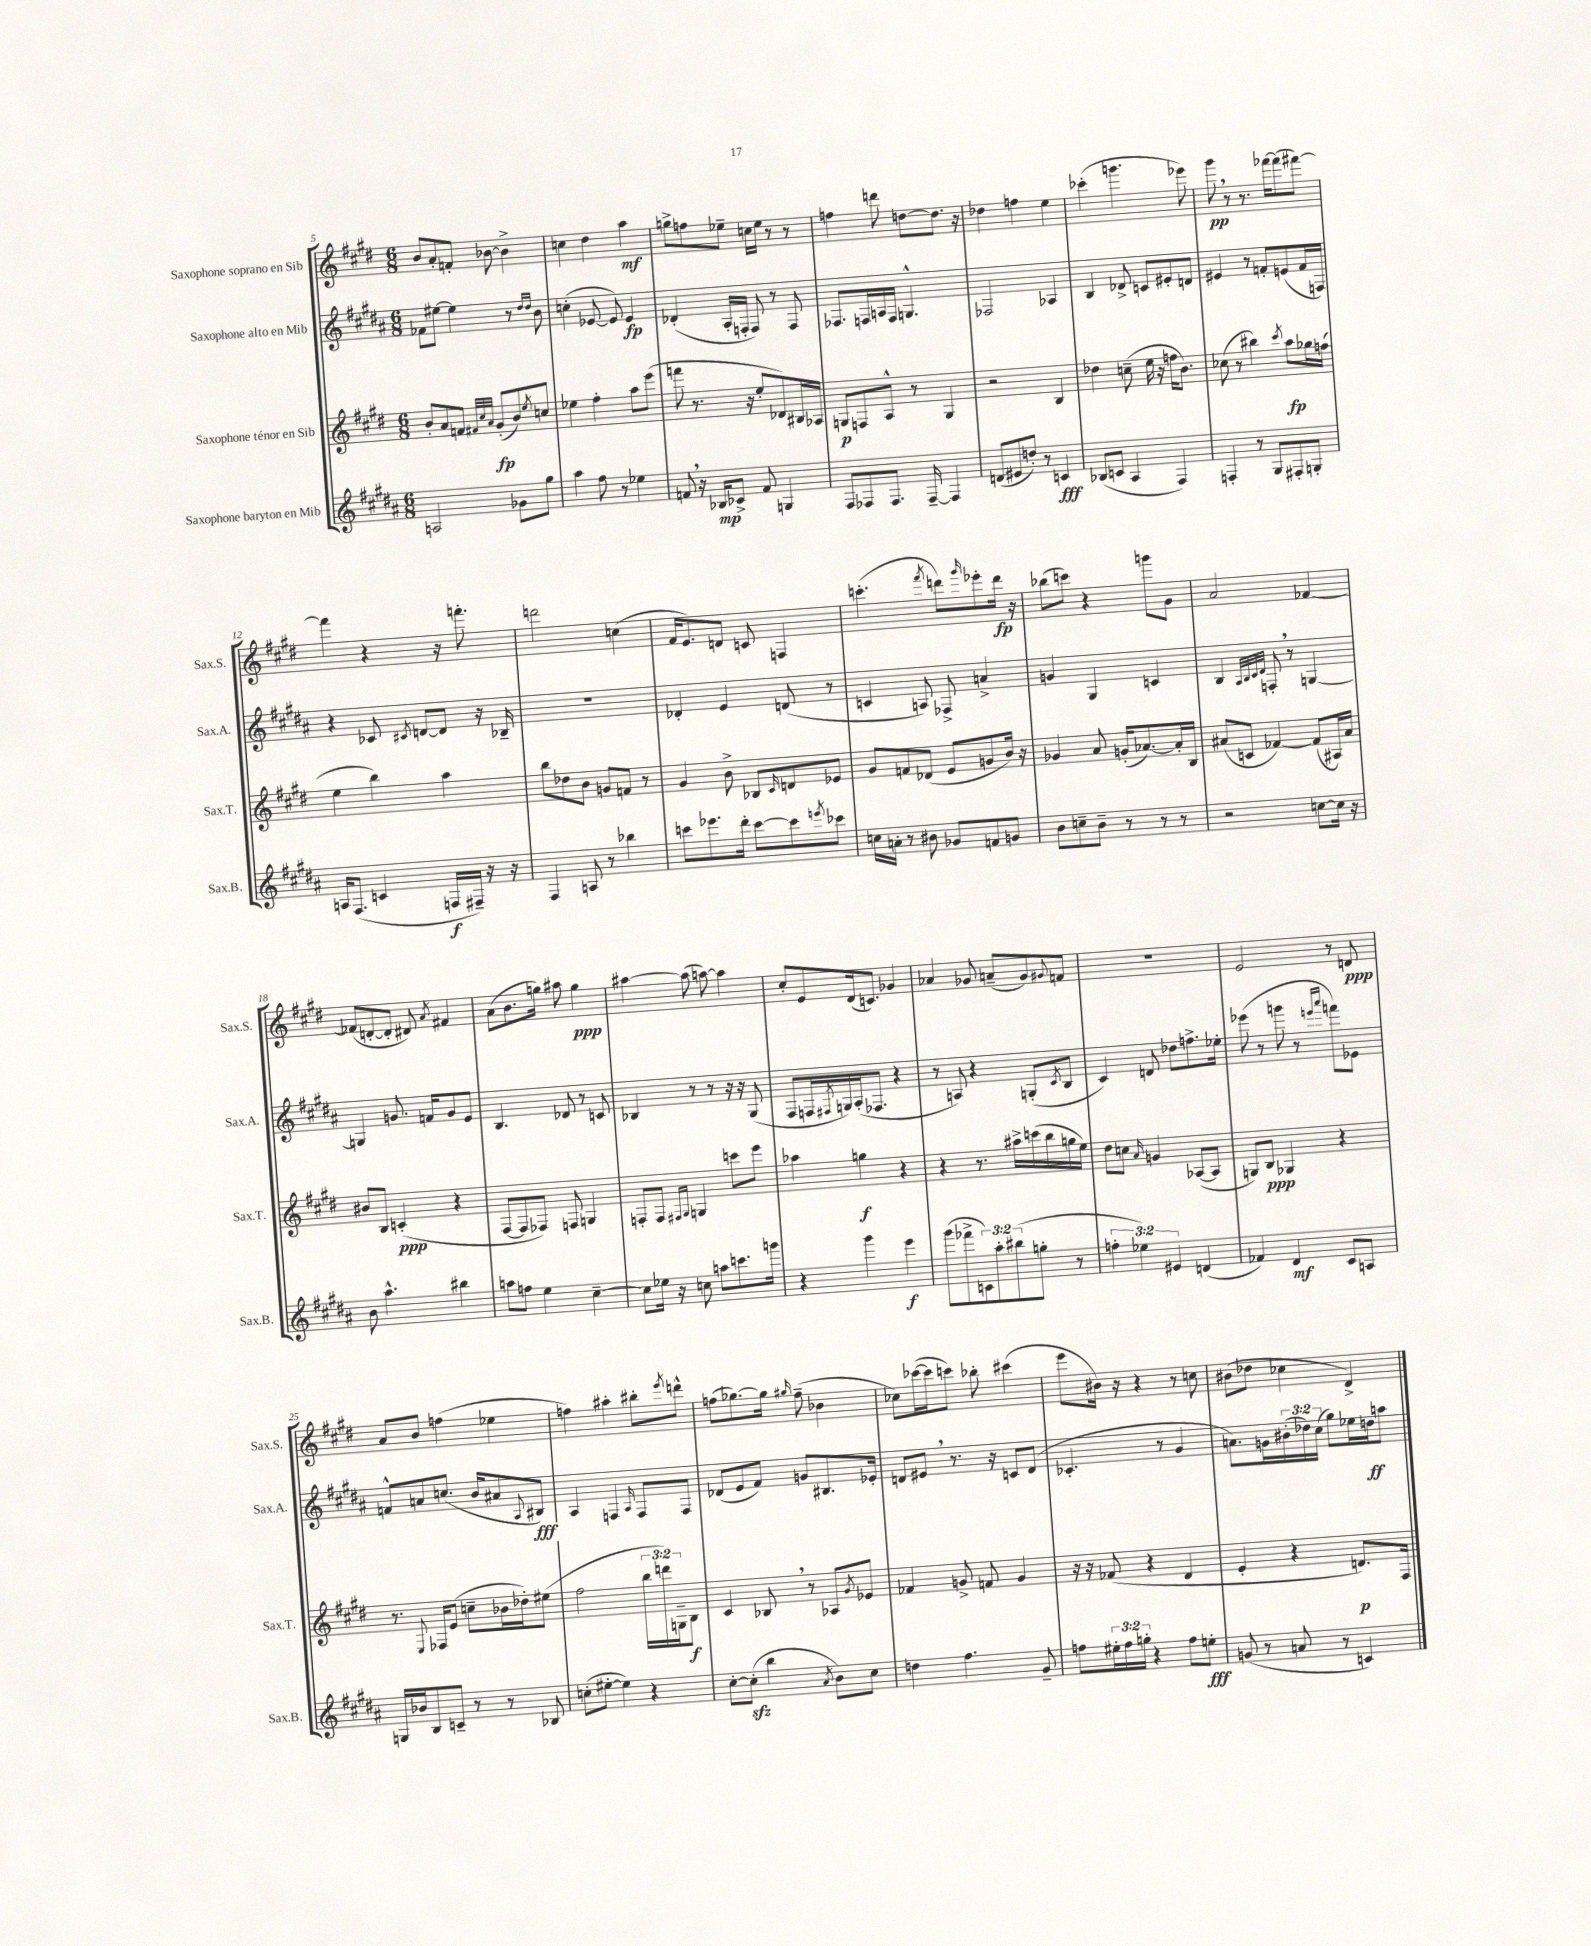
<<
\new StaffGroup <<
\new Staff = "s0" \with { instrumentName = "Saxophone soprano en Sib" shortInstrumentName = "Sax.S." } {
    \clef treble \key e \major \numericTimeSignature \time 6/8
    b'8 a'8-. f'8-. bes'8~ bes'4-> |
    c''4 dis''4 a''4\mf |
    g''8-> f''8 ees''8-- c''16 ees''16 r8 r8 |
    f''4 d'''8 d''8~ d''8. r16 |
    des''4 f''4 e''4 |
    ces'''4-.( g'''4. ees'''8) |
    gis'''8\pp \breathe r8 r8. fes'''16~ fes'''8( fis'''8~) |
    fis'''4 r4 r16 f'''8.-. |
    d'''2 c''4( |
    fis'16 e'8.) d'8 c'8 f4 |
    c'''4.-.( \acciaccatura { fis'''8 } d'''8) \grace { gis'''16 } ees'''8-. d'''16\fp r16 |
    bes''8( c'''8) r4 g'''8 gis'8 |
    a'2 fes'4~ |
    fes'8( d'8~-. d'8-. dis'8) \acciaccatura { a'8 } fis'4 |
    a'8( b'8. g''16) ais''8 g''4\ppp |
    ais''4~ ais''8( a''8~) a''4 |
    cis''8-. e'8 dis'16( c'8.) ges'4 |
    aes'4 ges'8 a'8--( ges'8) \appoggiatura { gis'8 } f'8 |
    R2. |
    e'2 r8 d'8\ppp |
    a'8 b'8 f''4( ees''4 |
    f''4) ais''4-. bis''8-. \acciaccatura { e'''8 } d'''8-^ |
    f''8( ges''8.~) ges''16 \grace { gis''16 } f''8--( bes'4 |
    ces''8) ces'''16~( ces'''16 c'''8) bes''8-. cis'''4( |
    e'''8 bis'16) r16 r4 r8 c''8 |
    bis'8( des''8 ces''4 dis'4->) \bar "|." |
}
\new Staff = "s1" \with { instrumentName = "Saxophone alto en Mib" shortInstrumentName = "Sax.A." } {
    \clef treble \key b \major \numericTimeSignature \time 6/8 \override Staff.TupletNumber.text = #tuplet-number::calc-fraction-text
    fes'8 eis''8~ eis''4 r8 \grace { dis''16 dis''16 } b'8 |
    c''4-.( ees'8~ ees'8) ees'4\fp |
    des'4-.( ais16-. f16-. f8) r8 f8 |
    fes8. f16 a16 f16 g4.-^ |
    fes2 aes4 |
    b4 des'8-> c'8 eis'8-. d'8 |
    eis'4 r8 f'8-. e'8( f'16 f16) |
    r4 ces'8 \acciaccatura { cis'8 } d'8~ d'8 r16 bes16-- |
    R2. |
    des'4-. e'4 d'8( r8 |
    c'4 a8) fes8-> a'4-> |
    g'4 gis4 c'4 |
    b4 \grace { ais32 b32 cis'32 dis'32 } f8-. \breathe r8 g4~ |
    g4 g'8. f'16 g'8 e'8 |
    b4. des'8 r8 c'8 |
    bes4 r8 r8 r16 r16 gis8( |
    fis8 f16 \acciaccatura { fis8 } g16) ais16-.( fes8. r4 |
    r8 a8) r4 g8-.( \acciaccatura { cis'8 } b8 |
    cis'4) d'8 des''8 f''8.-> ees''16-. |
    ees'''8( r8 g'''8 r8 \grace { e'''16 ais'''16 } f'''8) ees'8 |
    f'8-^ a'8 c''8.( b'16 ais'8 \appoggiatura { ais8 } bis8\fff) |
    ais4 f4 \grace { ais16 } f8 f8 |
    des'8( e'8 fis'8) g'8 bis8. ees'16-. |
    d'8 eis'8 \breathe r8. r16 c'8 d'8( |
    ces'4.-. r8 gis'4 |
    a'8.) g'16 \tuplet 3/2 { bis'16-.( des''16) cis''16( } gis''8) ees''16 d''16\ff a''8 \bar "|." |
}
\new Staff = "s2" \with { instrumentName = "Saxophone ténor en Sib" shortInstrumentName = "Sax.T." } {
    \clef treble \key e \major \numericTimeSignature \time 6/8 \override Staff.TupletNumber.text = #tuplet-number::calc-fraction-text
    b'8-. a'8 f'8 \grace { fis'32 cis''32 a'32 } gis'8-.\fp( b'8) \acciaccatura { e''8 } c''8 |
    ees''4 fis''4-. a''8 e'''8( |
    f'''8 r8. r16 e''8-. des'8) bis16 aes16 |
    g8\p f8 a8-^ r8 g4 |
    r2 b4 |
    des''4 c''8--( e''16 r16 f''16 b'8.) |
    ces''8( r8 bis''4) \acciaccatura { cis'''8 } a''8\fp ges''16 f''16( |
    e''4 b''4) a''4 |
    b''8 des''8 b'8 g'8 f'8 r8 |
    gis'4 b'8-> bes8 \grace { cis'16 } d'8 ees'8 |
    gis'8 f'8 des'8( e'8 g'8 b'16) r16 |
    ges'4 a'8 g'16-.( aes'8.~) aes'16-. b16 |
    ais'8( c'8 fes'4~) fes'8( ais16) ais'16 |
    bis'8 b8 c'4-.\ppp( r4 |
    fis8~ fis8 fes8) f8 g4 |
    f8-. f8 \grace { fis16 gis16 } g4 c'''8 e'''8 |
    aes''4 g''4\f r4 |
    r4 r8. ais''16-> c'''16( b''16 g''16 e''16) |
    dis''8 c''8 \grace { a'16 } g'4 aes8~( aes8 |
    g8) b8\ppp ges4 r4 |
    r8. \appoggiatura { e8 } fes16 e'8( c''8-- bes'16 des''16-.) eis''8( |
    fis''2 \tuplet 3/2 { b''16 d'''16) g16-- } b8\f |
    cis'4 bes8 \breathe r8 aes8 \acciaccatura { gis'8 } ees'8 |
    fes'4 g'8-> f'8 g'4 |
    r16 r16 fes'8( r4 dis'4 |
    e'4-. r4 d'8.\p) fis16 \bar "|." |
}
\new Staff = "s3" \with { instrumentName = "Saxophone baryton en Mib" shortInstrumentName = "Sax.B." } {
    \clef treble \key b \major \numericTimeSignature \time 6/8 \override Staff.TupletNumber.text = #tuplet-number::calc-fraction-text
    a2 ges'8 gis''8 |
    ais''4 fis''8 r8 ees''4 |
    f'8 \breathe r16 bes16\mp ces'8-> f'8 g4 |
    fis8 fes8 fes8. fes16~-- fes4 |
    d'8( eis'8 d''8-.) r8 c'4\fff |
    bes8( c'8 ais4 fis4) |
    f4-. r8 gis8 fis8-. g8-. |
    a16 fis8.( c'4 f16\f fis16--) r16 r16 |
    fis4 a8 r8 bes''4 |
    c'''8 ees'''8. dis'''16-. c'''8~ c'''8 \acciaccatura { e'''8 } ces'''8 |
    c''16 a'16-. r8 bis'8 ges'8 f'8 g'8 |
    b'8 c''8-- b'8-- r8 r8 r8 |
    r2 c''8~ c''16 r16 |
    b'8 ais''4.-^ bis''4 |
    a''8 f''8 e''4 cis''4~-- |
    cis''8 ees''16 r16 c''8 a''8 c'''8. g'''16 |
    r4 gis'''4 e'''4\f |
    gis'''8( fes'''8-> \tuplet 3/2 { c'8) ais''8-. bis''8( } g''8-. r8 |
    \tuplet 3/2 { f''4-. ees''4) eis'4 } d'4( |
    fes'4) dis'4\mf cis'8 a8 |
    g16 bes'16 b8 c'8-- r8 r8 bes8 |
    c''8-.( eis''8~-. eis''4) r4 |
    cis''8~-. cis''8-.\sfz( b''4 \acciaccatura { ais'8 } b'8) cis''8 |
    d''4 fis''4. gis'8-- |
    f''8 \tuplet 3/2 { eis''16-. f''16 g''16-. } r4 f''8 e''8-.\fff |
    g'8( r8 a'8 r8 c'4) \bar "|." |
}
>>
>>
\layout { \context { \Score currentBarNumber = #5 } }
